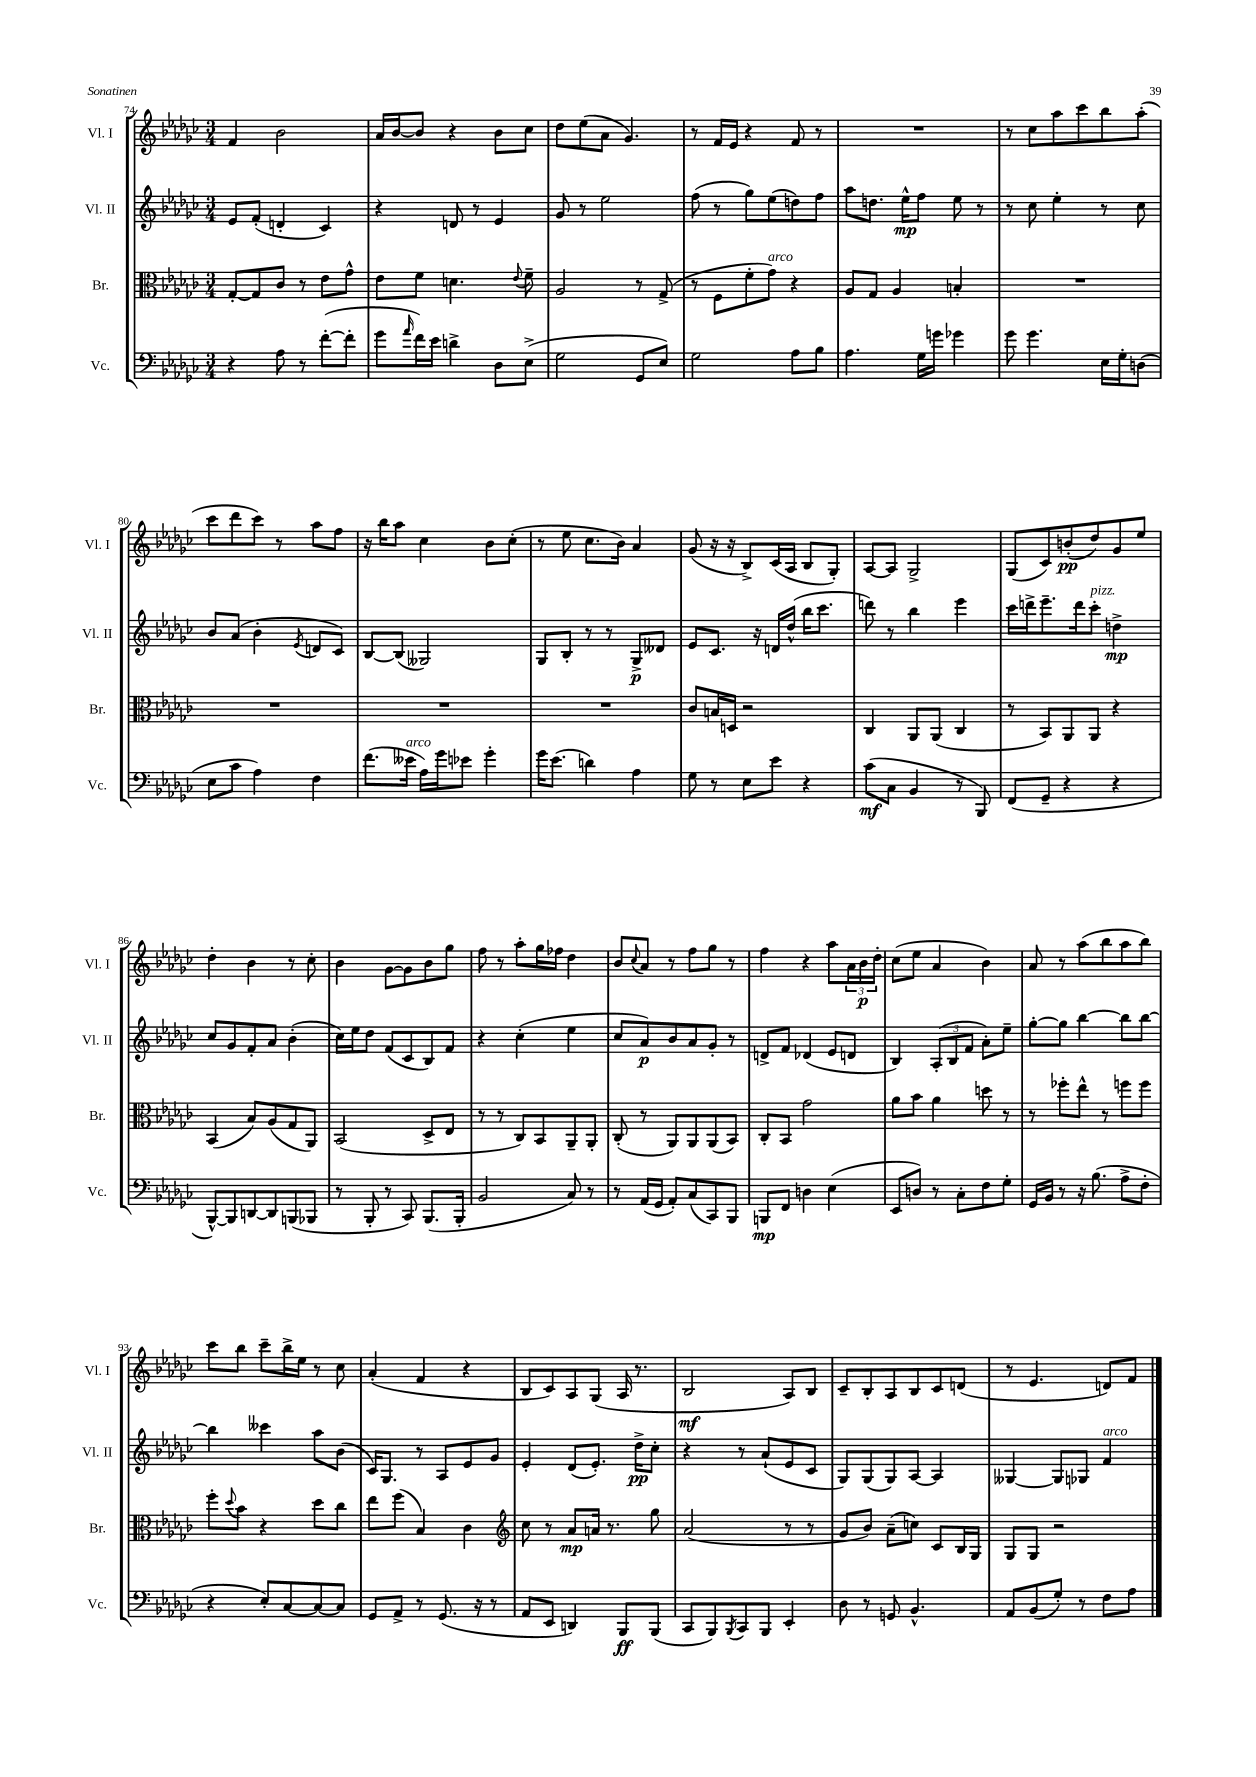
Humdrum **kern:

**kern	**dynam	**kern	**dynam	**kern	**dynam	**kern	**dynam
*part4	*part4	*part3	*part3	*part2	*part2	*part1	*part1
*staff4	*staff4	*staff3	*staff3	*staff2	*staff2	*staff1	*staff1
*I"Vc.	*	*I"Br.	*	*I"Vl. II	*	*I"Vl. I	*
*I'Vc.	*	*I'Br.	*	*I'Vl. II	*	*I'Vl. I	*
*clefF4	*	*clefC3	*	*clefG2	*	*clefG2	*
*k[b-e-a-d-g-c-]	*	*k[b-e-a-d-g-c-]	*	*k[b-e-a-d-g-c-]	*	*k[b-e-a-d-g-c-]	*
*M3/4	*	*M3/4	*	*M3/4	*	*M3/4	*
=74	=74	=74	=74	=74	=74	=74	=74
4r	.	[8G-'/L	.	8e-/L	.	4f/	.
.	.	8G-/]	.	(8f'/J	.	.	.
8A-\	.	8c-/J	.	4dn'/	.	2b-\	.
8r	.	8r	.	.	.	.	.
([8f'\L	.	8e-\L	.	4c-/)	.	.	.
8f'\J]	.	8g-^^\J	.	.	.	.	.
=75	=75	=75	=75	=75	=75	=75	=75
8g-\L	.	8e-\L	.	4r	.	16a-/LL	.
.	.	.	.	.	.	[16b-/J	.
16qqa-/	.	.	.	.	.	.	.
16f\L)	.	8f\J	.	.	.	8b-/J]	.
16e-\JJ	.	.	.	.	.	.	.
4dn^\	.	4.dn\	.	8dn/	.	4r	.
.	.	.	.	8r	.	.	.
8D-\L	.	.	.	4e-/	.	8b-\L	.
.	.	8qqe-/	.	.	.	.	.
(8E-^\J	.	8f~\	.	.	.	8cc-\J	.
=76	=76	=76	=76	=76	=76	=76	=76
2G-\	.	2A-/	.	8g-/	.	8dd-\L	.
.	.	.	.	8r	.	(8ee-\	.
.	.	.	.	2ee-\	.	8a-\J	.
.	.	.	.	.	.	4.g-/)	.
8GG-/L	.	8r	.	.	.	.	.
8E-/J)	.	(8G-^/	.	.	.	.	.
=77	=77	=77	=77	=77	=77	=77	=77
2G-\	.	8r	.	(8ff\	.	8r	.
.	.	8F\L	.	8r	.	16f/LL	.
.	.	.	.	.	.	16e-/JJ	.
.	.	8f'\	.	8gg-\L)	.	4r	.
!	!	!LO:TX:a:i:t=arco	!	!	!	!	!
.	.	8g-\J)	.	(8ee-\	.	.	.
8A-\L	.	4r	.	8ddn\)	.	8f/	.
8B-\J	.	.	.	8ff\J	.	8r	.
=78	=78	=78	=78	=78	=78	=78	=78
4.A-\	.	8A-/L	.	8aa-\L	.	2.r	.
.	.	8G-/J	.	8.ddn\J	.	.	.
.	.	4A-/	.	.	.	.	.
.	.	.	.	16ee-^^\KL	mp	.	.
16G-\LL	.	.	.	8ff\J	.	.	.
16gn\JJ	.	.	.	.	.	.	.
4g-X\	.	4Bn'/	.	8ee-\	.	.	.
.	.	.	.	8r	.	.	.
=79	=79	=79	=79	=79	=79	=79	=79
8g-\	.	2.r	.	8r	.	8r	.
4.g-\	.	.	.	8cc-\	.	8cc-\L	.
.	.	.	.	4ee-'\	.	8aa-\	.
.	.	.	.	.	.	8ccc-\	.
16E-\LL	.	.	.	8r	.	8bb-\	.
16G-'\J	.	.	.	.	.	.	.
(8Dn\J	.	.	.	8cc-\	.	(8aa-'\J	.
!!LO:LB:g=z
=80	=80	=80	=80	=80	=80	=80	=80
8E-\L	.	2.r	.	8b-/L	.	8ccc-\L	.
8c-\J	.	.	.	(8a-/J	.	8ddd-\	.
4A-\)	.	.	.	4b-'\	.	8ccc-\J)	.
.	.	.	.	.	.	8r	.
.	.	.	.	8qe-/	.	.	.
4F\	.	.	.	8dn/L	.	8aa-\L	.
.	.	.	.	8c-/J)	.	8ff\J	.
=81	=81	=81	=81	=81	=81	=81	=81
(8.f\L	.	2.r	.	[8B-/L	.	16r	.
.	.	.	.	.	.	16bb-\KL	.
.	.	.	.	(8B-/J]	.	8aa-\J	.
!LO:TX:a:i:t=arco	!	!	!	!	!	!	!
16e--X\Jk	.	.	.	.	.	.	.
16A-\LL)	.	.	.	2G--X/)	.	4cc-\	.
16g-\J	.	.	.	.	.	.	.
8e-X\J	.	.	.	.	.	.	.
4g-'\	.	.	.	.	.	8b-\L	.
.	.	.	.	.	.	(8cc-'\J	.
=82	=82	=82	=82	=82	=82	=82	=82
16g-\KL	.	2.r	.	8G-/L	.	8r	.
(8.e-\J	.	.	.	.	.	.	.
.	.	.	.	8B-'/J	.	8ee-\	.
4dn\)	.	.	.	8r	.	8.cc-\L	.
.	.	.	.	8r	.	.	.
.	.	.	.	.	.	16b-\Jk)	.
4A-\	.	.	.	8G-^/L	p	4a-/	.
.	.	.	.	8d--X/J	.	.	.
=83	=83	=83	=83	=83	=83	=83	=83
8G-\	.	8c-/L	.	8e-/L	.	(8g-/	.
8r	.	16Bn/L	.	8.c-/J	.	16r	.
.	.	16Dn/JJ	.	.	.	16r	.
8E-\L	.	2r	.	.	.	8B-^/L)	.
.	.	.	.	16r	.	.	.
8e-\J	.	.	.	16dn/LL	.	(16c-/L	.
.	.	.	.	(16dd-^^/JJ	.	16A-/JJ	.
4r	.	.	.	16bb-\KL	.	8B-/L	.
.	.	.	.	8.ccc-\J	.	.	.
.	.	.	.	.	.	8G-'/J)	.
=84	=84	=84	=84	=84	=84	=84	=84
(8c-\L	mf	4C-/	.	8dddn\)	.	[8A-/L	.
8C-\J	.	.	.	8r	.	8A-/J]	.
4BB-/	.	8AA-/L	.	4bb-\	.	2G-^/	.
.	.	(8AA-/J	.	.	.	.	.
8r	.	4C-/	.	4eee-\	.	.	.
8BBB-/)	.	.	.	.	.	.	.
=85	=85	=85	=85	=85	=85	=85	=85
(8FF/L	.	8r	.	16ccc-\LL	.	(8G-/L	.
.	.	.	.	16dddn^\J	.	.	.
8GG-~/J	.	8BB-/L)	.	8.eee-~\	.	8c-/)	.
4r	.	8AA-/	.	.	.	(8bn'/	pp
.	.	.	.	16ddd\k	.	.	.
!	!	!	!	!LO:TX:a:i:t=pizz.	!	!	!
.	.	8AA-/J	.	8ccc-'\J	.	8dd-/)	.
4r	.	4r	.	4ddn^\	mp	8g-/	.
.	.	.	.	.	.	8ee-/J	.
!!LO:LB:g=z
=86	=86	=86	=86	=86	=86	=86	=86
[8BBB-^^/L)	.	(4BB-/	.	8cc-/L	.	4dd-'\	.
8BBB-/]	.	.	.	8g-/	.	.	.
[8DDn/	.	8B-/L)	.	8f'/	.	4b-\	.
8DD/]	.	(8A-/	.	8a-/J	.	.	.
(8BBBn/	.	8G-/	.	(4b-'\	.	8r	.
8BBB-X/J	.	8AA-/J)	.	.	.	8cc-'\	.
=87	=87	=87	=87	=87	=87	=87	=87
8r	.	(2BB-/	.	16cc-\LL)	.	4b-\	.
.	.	.	.	16ee-\J	.	.	.
8BBB-'/	.	.	.	8dd-\J	.	.	.
8r	.	.	.	(8f/L	.	[8g-\L	.
8CC-/)	.	.	.	8c-/	.	8g-\]	.
(8.BBB-/L	.	8D-^/L	.	8B-/)	.	8b-\	.
.	.	8E-/J	.	8f/J	.	8gg-\J	.
16BBB-'/Jk	.	.	.	.	.	.	.
=88	=88	=88	=88	=88	=88	=88	=88
2BB-/	.	8r	.	4r	.	8ff\	.
.	.	8r	.	.	.	8r	.
.	.	8C-/L)	.	(4cc-'\	.	8aa-'\L	.
.	.	8BB-/	.	.	.	16gg-\L	.
.	.	.	.	.	.	16ff-X\JJ	.
8C-/)	.	8AA-~/	.	4ee-\	.	4dd-\	.
8r	.	8AA-'/J	.	.	.	.	.
=89	=89	=89	=89	=89	=89	=89	=89
8r	.	(8C-'/	.	8cc-/L	.	8b-/L	.
.	.	.	.	.	.	8qqcc-/	.
(16AA-/LL	.	8r	.	8a-/)	p	8a-/J	.
16GG-/JJ	.	.	.	.	.	.	.
8AA-'/L)	.	8AA-/L)	.	8b-/	.	8r	.
(8C-/	.	8AA-/	.	8a-/	.	8ff\L	.
8CC-/)	.	(8AA-/	.	8g-'/J	.	8gg-\J	.
8BBB-/J	.	8BB-/J)	.	8r	.	8r	.
=90	=90	=90	=90	=90	=90	=90	=90
8BBBn/L	mp	8C-'/L	.	8dn^/L	.	4ff\	.
8FF/J	.	8BB-/J	.	8f/J	.	.	.
4Dn\	.	2g-\	.	(4d-X/	.	4r	.
(4E-\	.	.	.	8e-/L	.	8aa-\L	.
.	.	.	.	8dn/J	.	24a-\L	.
.	.	.	.	.	.	24b-\	p
.	.	.	.	.	.	24dd-'\JJ	.
=91	=91	=91	=91	=91	=91	=91	=91
8EE-/L	.	8a-\L	.	4B-/)	.	(8cc-\L	.
8Dn/J)	.	8b-\J	.	.	.	8ee-\J	.
8r	.	4a-\	.	(12A-'/L	.	4a-/	.
.	.	.	.	12B-/	.	.	.
8C-'\L	.	.	.	.	.	.	.
.	.	.	.	12f/J	.	.	.
8F\	.	8ddn\	.	8a-'\L)	.	4b-\)	.
8G-'\J	.	8r	.	8ee-~\J	.	.	.
=92	=92	=92	=92	=92	=92	=92	=92
16GG-/LL	.	8r	.	[8gg-'\L	.	8a-/	.
16BB-/JJ	.	.	.	.	.	.	.
8r	.	8ff-X'\L	.	8gg-\J]	.	8r	.
16r	.	8ee-^^\J	.	[4bb-\	.	(8aa-\L	.
(8.B-\	.	.	.	.	.	.	.
.	.	8r	.	.	.	8bb-\	.
8A-^\L	.	8ffn\L	.	8bb-\L]	.	8aa-\	.
8F'\J	.	8ff\J	.	[8bb-\J	.	8bb-\J)	.
!!LO:LB:g=z
=93	=93	=93	=93	=93	=93	=93	=93
4r	.	8ff'\L	.	4bb-\]	.	8ccc-\L	.
.	.	8qqdd-/	.	.	.	.	.
.	.	8b-\J	.	.	.	8bb-\J	.
8E-'/L)	.	4r	.	4ccc--X\	.	8ccc-~\L	.
[8C-/	.	.	.	.	.	16bb-^\L	.
.	.	.	.	.	.	16ee-\JJ	.
8C-/_	.	8dd-\L	.	8aa-\L	.	8r	.
8C-/J]	.	8cc-\J	.	(8b-\J	.	8cc-\	.
=94	=94	=94	=94	=94	=94	=94	=94
8GG-/L	.	8ee-\L	.	16c-/KL)	.	(4a-'/	.
.	.	.	.	8.G-/J	.	.	.
8AA-^/J	.	(8ff\J	.	.	.	.	.
8r	.	4B-/)	.	8r	.	4f/	.
(8.GG-/	.	.	.	8A-/L	.	.	.
.	.	4c-\	.	8e-/	.	4r	.
16r	.	.	.	.	.	.	.
8r	.	.	.	8g-/J	.	.	.
=95	=95	=95	=95	=95	=95	=95	=95
*	*	*clefG2	*	*	*	*	*
8AA-/L	.	8cc-\	.	4e-'/	.	8B-/L	.
8EE-/J	.	8r	.	.	.	8c-/)	.
4DDn/)	.	8a-/L	mp	(8d-/L	.	8A-/	.
.	.	16an/Jk	.	8.e-'/J)	.	(8G-/J	.
.	.	8.r	.	.	.	.	.
8BBB-/L	ff	.	.	.	.	16A-/	.
.	.	.	.	16dd-^\KL	pp	8.r	.
(8BBB-/J	.	8gg-\	.	8cc-'\J	.	.	.
=96	=96	=96	=96	=96	=96	=96	=96
8CC-/L	.	(2a-/	.	4r	.	2B-/	mf
8BBB-/)	.	.	.	.	.	.	.
8qBBB-/	.	.	.	.	.	.	.
8CC-/	.	.	.	8r	.	.	.
8BBB-/J	.	.	.	(8a-`/L	.	.	.
4EE-'/	.	8r	.	8e-/	.	8A-/L)	.
.	.	8r	.	8c-/J	.	8B-/J	.
=97	=97	=97	=97	=97	=97	=97	=97
8D-\	.	8g-/L	.	8G-/L)	.	8c-~/L	.
8r	.	8b-/J)	.	(8G-/	.	8B-'/	.
8GGn/	.	(8a-~\L	.	8G-/)	.	8A-/	.
4.BB-^^/	.	8ccn\J)	.	[8A-/J	.	8B-/	.
.	.	8c-/L	.	4A-/]	.	8c-/	.
.	.	16B-/L	.	.	.	(8dn/J	.
.	.	16G-/JJ	.	.	.	.	.
=98	=98	=98	=98	=98	=98	=98	=98
8AA-/L	.	8G-/L	.	[4G--X/	.	8r	.
(8BB-/	.	8G-/J	.	.	.	4.e-/	.
8G-'/J)	.	2r	.	8G--/L]	.	.	.
8r	.	.	.	8G-X/J	.	.	.
!	!	!	!	!LO:TX:a:i:t=arco	!	!	!
8F\L	.	.	.	4f/	.	8dn/L)	.
8A-\J	.	.	.	.	.	8f/J	.
==	==	==	==	==	==	==	==
*-	*-	*-	*-	*-	*-	*-	*-
